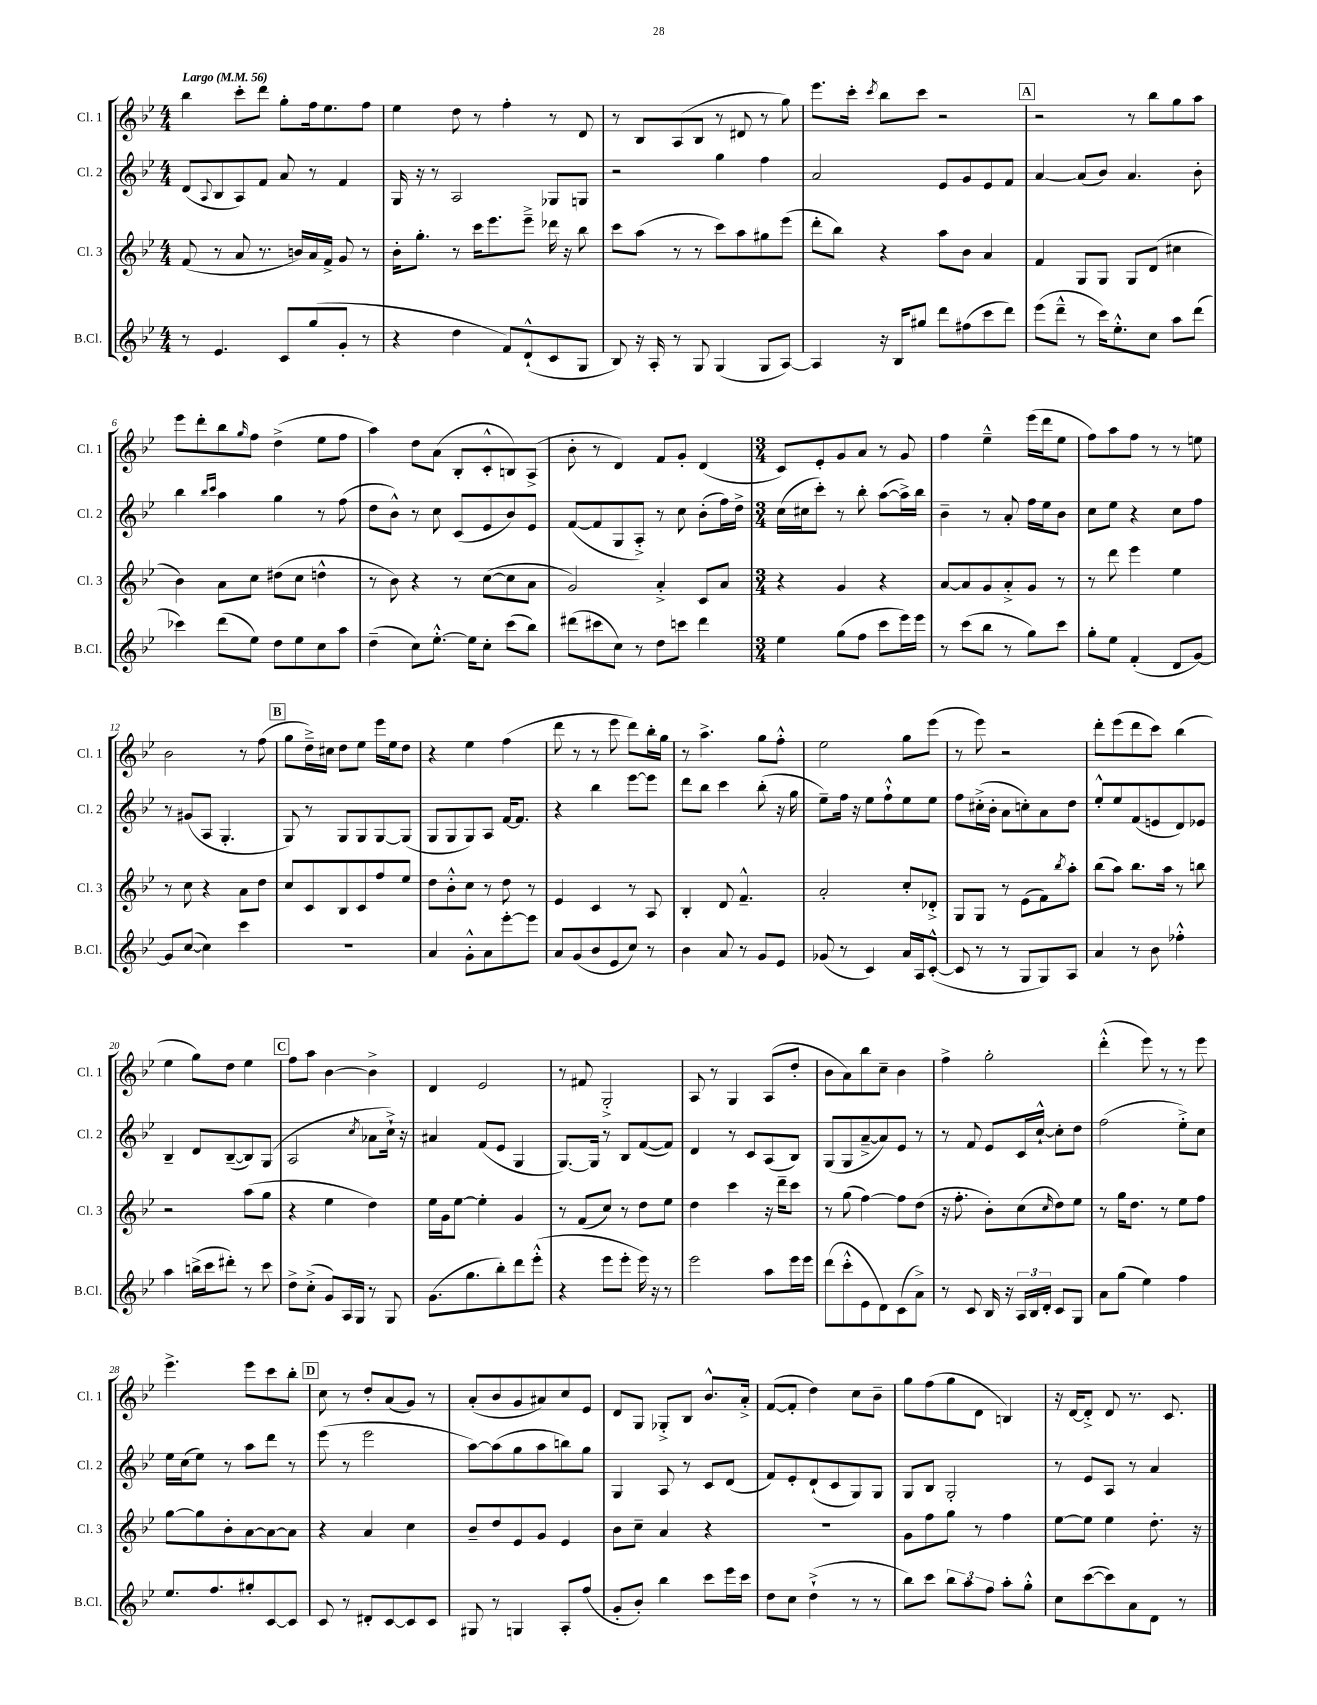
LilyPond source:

<<
\new StaffGroup <<
\new Staff = "s0" \with { instrumentName = "Cl. 1" shortInstrumentName = "Cl. 1" } {
    \clef treble \key bes \major \numericTimeSignature \time 4/4 \tempo "Largo" 4 = 56
    bes''4 c'''8-. d'''8 g''8-. f''16 ees''8. f''8 |
    ees''4 d''8 r8 f''4-. r8 d'8 |
    r8 bes8 a8( bes8 r8 dis'8 r8 g''8) |
    ees'''8. c'''16-. \acciaccatura { c'''8 } bes''8 c'''8 r2 |
    \mark \markup { \box "A" } r2 r8 bes''8 g''8 a''8 |
    ees'''8 d'''8-. bes''8 \grace { g''16 } f''8 d''4->( ees''8 f''8 |
    a''4) d''8 a'8( bes8-. c'8-.-^ b8) a8->( |
    bes'8-. r8 d'4) f'8 g'8-. d'4( |
    \numericTimeSignature \time 3/4 c'8) ees'8-. g'8 a'8 r8 g'8 |
    f''4 ees''4---^ ees'''16( d'''16 ees''8 |
    f''8) a''8 f''8 r8 r8 e''8 |
    bes'2 r8 f''8( |
    \mark \markup { \box "B" } g''8 d''16--->) cis''16 d''8 ees''8 ees'''16 ees''16 d''8 |
    r4 ees''4 f''4( |
    d'''8 r8 r8 ees'''8 d'''8) bes''16-. g''16 |
    r8 a''4.-> g''8 f''8-.-^ |
    ees''2 g''8 ees'''8( |
    r8 ees'''8) r2 |
    d'''8-. ees'''8( d'''8 c'''8) bes''4( |
    ees''4 g''8) d''8 ees''4 |
    \mark \markup { \box "C" } f''8 a''8 bes'4~ bes'4-> |
    d'4 ees'2 |
    r8 fis'8 g2-.-> |
    a8 r8 g4 a8( d''8-. |
    bes'8 a'8) bes''8 c''8-- bes'4 |
    f''4-> g''2-. |
    d'''4-.-^( ees'''8) r8 r8 ees'''8 |
    ees'''4.-> ees'''8 c'''8 bes''8-. |
    \mark \markup { \box "D" } c''8 r8 d''8-. a'8( g'8) r8 |
    a'8-.( bes'8 g'8 ais'8) c''8 ees'8 |
    d'8 g8 ges8-.-> bes8 bes'8.-^ a'16-.-> |
    f'8~( f'8-. d''4) c''8 bes'8-- |
    g''8 f''8( g''8 d'8 b4) |
    r16 d'16~ d'8-.-> d'8 r8. c'8. \bar "|." |
}
\new Staff = "s1" \with { instrumentName = "Cl. 2" shortInstrumentName = "Cl. 2" } {
    \clef treble \key bes \major \numericTimeSignature \time 4/4
    d'8( \appoggiatura { a8 } bes8 a8) f'8 a'8 r8 f'4 |
    g16 r16 r8 a2 ges8 g8 |
    r2 g''4 f''4 |
    a'2 ees'8 g'8 ees'8 f'8 |
    \mark \markup { \box "A" } a'4~ a'8( bes'8) a'4. bes'8-. |
    bes''4 \grace { bes''16 c'''16 } a''4 g''4 r8 f''8( |
    d''8 bes'8-^) r8 c''8 c'8( ees'8 bes'8) ees'8 |
    f'8~( f'8 g8 a8-.->) r8 c''8 bes'8-.( f''16) d''16-> |
    \numericTimeSignature \time 3/4 c''16( cis''16 c'''8-.) r8 bes''8-. a''8~( a''16->) bes''16 |
    bes'4-- r8 a'8-. f''16 ees''16 bes'8 |
    c''8 ees''8 r4 c''8 f''8 |
    r8 gis'8( a8 g4.-. |
    \mark \markup { \box "B" } g8) r8 g8 g8 g8~ g8( |
    g8 g8 g8) a8 f'16~ f'8. |
    r4 bes''4 ees'''8~ ees'''8 |
    d'''8 bes''8 c'''4 bes''8-.( r16 g''16 |
    ees''8--) f''16 r16 ees''8 f''8-!-^ ees''8 ees''8 |
    f''8 cis''16-.->( bes'16-. a'8 c''8-.) a'8 d''8 |
    ees''8-.-^ ees''8 f'8( e'8 d'8) ees'8 |
    bes4-- d'8 bes8~--( bes8) g8( |
    \mark \markup { \box "C" } a2 \acciaccatura { c''8 } aes'8 c''16-!->) r16 |
    ais'4 f'8( ees'8 g4 |
    g8.~) g16 r8 bes8 f'8~( f'8) |
    d'4 r8 c'8 a8( bes8) |
    g8( g8 a'8~---> a'8) ees'8 r8 |
    r8 f'8 ees'8 c'16 c''16~-!-^ c''8-. d''8 |
    f''2( ees''8-.->) c''8 |
    ees''16 c''16( ees''8) r8 a''8 d'''8 r8 |
    \mark \markup { \box "D" } ees'''8( r8 ees'''2 |
    a''8~) a''8( g''8 a''8 b''8) g''8 |
    g4 a8 r8 c'8 d'8( |
    f'8) ees'8-. d'8-!( c'8 g8) g8 |
    g8 bes8 g2-. |
    r8 ees'8 a8 r8 a'4 \bar "|." |
}
\new Staff = "s2" \with { instrumentName = "Cl. 3" shortInstrumentName = "Cl. 3" } {
    \clef treble \key bes \major \numericTimeSignature \time 4/4
    f'8( r8 a'8 r8. b'16) a'16 f'16-> g'8 r8 |
    bes'16-. g''8.-. r8 c'''16 ees'''8. ees'''8---> des'''16 r16 bes''8 |
    c'''8 a''8( r8 r8 c'''8) a''8 gis''8 ees'''8( |
    d'''8-. bes''8) r4 a''8 bes'8 a'4 |
    \mark \markup { \box "A" } f'4 g8 g8 g8 d'8( cis''4 |
    bes'4) a'8 c''8 dis''8( c''8 d''4-^ |
    r8 bes'8) r4 r8 c''8~( c''8 a'8 |
    g'2) a'4-.-> c'8 a'8 |
    \numericTimeSignature \time 3/4 r4 g'4 r4 |
    a'8~ a'8 g'8 a'8-.-> g'8 r8 |
    r8 d'''8 ees'''4 ees''4 |
    r8 c''8 r4 a'8 d''8 |
    \mark \markup { \box "B" } c''8 c'8 bes8 c'8 f''8 ees''8 |
    d''8 bes'8-.-^ c''8 r8 d''8 r8 |
    ees'4 c'4 r8 a8 |
    bes4-. d'8 f'4.---^ |
    a'2-. c''8-. des'8-.-> |
    g8 g8 r8 ees'8( f'8) \acciaccatura { bes''8 } a''8-. |
    bes''8( a''8) bes''8. a''16 r8 b''8 |
    r2 a''8( g''8 |
    \mark \markup { \box "C" } r4 ees''4 d''4) |
    ees''16 g'16 ees''8~ ees''4-. g'4 |
    r8 f'8( c''8) r8 d''8 ees''8 |
    d''4 c'''4 r16 d'''16-- c'''8 |
    r8 g''8( f''4~) f''8 d''8( |
    r16 f''8.-. bes'8-.) c''8( \grace { c''16 } d''8) ees''8 |
    r8 g''16 d''8. r8 ees''8 f''8 |
    g''8~ g''8 bes'8-. a'8~ a'8~ a'8 |
    \mark \markup { \box "D" } r4 a'4 c''4 |
    bes'8-- d''8 ees'8 g'8 ees'4 |
    bes'8 c''8-- a'4 r4 |
    R2. |
    g'8 f''8 g''8 r8 f''4 |
    ees''8~ ees''8 ees''4 d''8.-. r16 \bar "|." |
}
\new Staff = "s3" \with { instrumentName = "B.Cl." shortInstrumentName = "B.Cl." } {
    \clef treble \key bes \major \numericTimeSignature \time 4/4
    r8 ees'4. c'8 g''8( g'8-. r8 |
    r4 d''4 f'8) d'8-!-^( c'8 g8 |
    bes8) r16 a16-. r8 g8 g4( g8 a8~) |
    a4 r16 bes16 gis''8 d'''8 fis''8( c'''8 d'''8) |
    \mark \markup { \box "A" } ees'''8( d'''8---^ r8 c'''16) ees''8.-.-^ c''8 a''8 d'''8( |
    ces'''4) d'''8( ees''8) d''8 ees''8 c''8 a''8 |
    d''4--( c''8) ees''8.~-.-^ ees''16 c''8-. c'''8( bes''8) |
    dis'''8( cis'''8 c''8) r8 d''8 c'''8 dis'''4 |
    \numericTimeSignature \time 3/4 ees''4 g''8( f''8 c'''8 ees'''16) ees'''16 |
    r8 c'''8( bes''8 r8 g''8) c'''8 |
    g''8-. ees''8 f'4-.( d'8 g'8~) |
    g'8 c''8~( c''4) c'''4 |
    \mark \markup { \box "B" } R2. |
    a'4 g'8-.-^ a'8 ees'''8~-. ees'''8 |
    a'8 g'8( bes'8 ees'8 c''8) r8 |
    bes'4 a'8 r8 g'8 ees'8 |
    ges'8( r8 c'4) a'16 a16 c'8~-.-^( |
    c'8 r8 r8 g8 g8) a8 |
    a'4 r8 bes'8 fes''4-.-^ |
    a''4 b''16->( c'''16 dis'''8-.) r8 c'''8 |
    \mark \markup { \box "C" } d''8-> c''8-.->( g'8) a16 g16 r8 g8 |
    g'8.( g''8. bes''8-.) d'''8 ees'''8-.-^( |
    r4 ees'''8 ees'''8-. ees'''16) r16 r8 |
    ees'''2 a''8 ees'''16 ees'''16 |
    d'''8( c'''8-.-^ ees'8 d'8) c'8( a'8->) |
    r8 c'8 bes16 r16 \tuplet 3/2 { a16 bes16 d'16-. } c'8 g8 |
    a'8 g''8( ees''4) f''4 |
    ees''8. f''8. gis''8-. c'8~ c'8 |
    \mark \markup { \box "D" } c'8 r8 dis'8-. c'8~ c'8 c'8 |
    gis8 r8 g4 a8-. f''8( |
    g'8-. bes'8-.) bes''4 c'''8 ees'''16 c'''16 |
    d''8 c''8 d''4-!->( r8 r8 |
    bes''8) c'''8 \tuplet 3/2 { bes''8 a''8 f''8 } a''8-. g''8-.-^ |
    c''8 c'''8~( c'''8) a'8 d'8 r8 \bar "|." |
}
>>
>>
